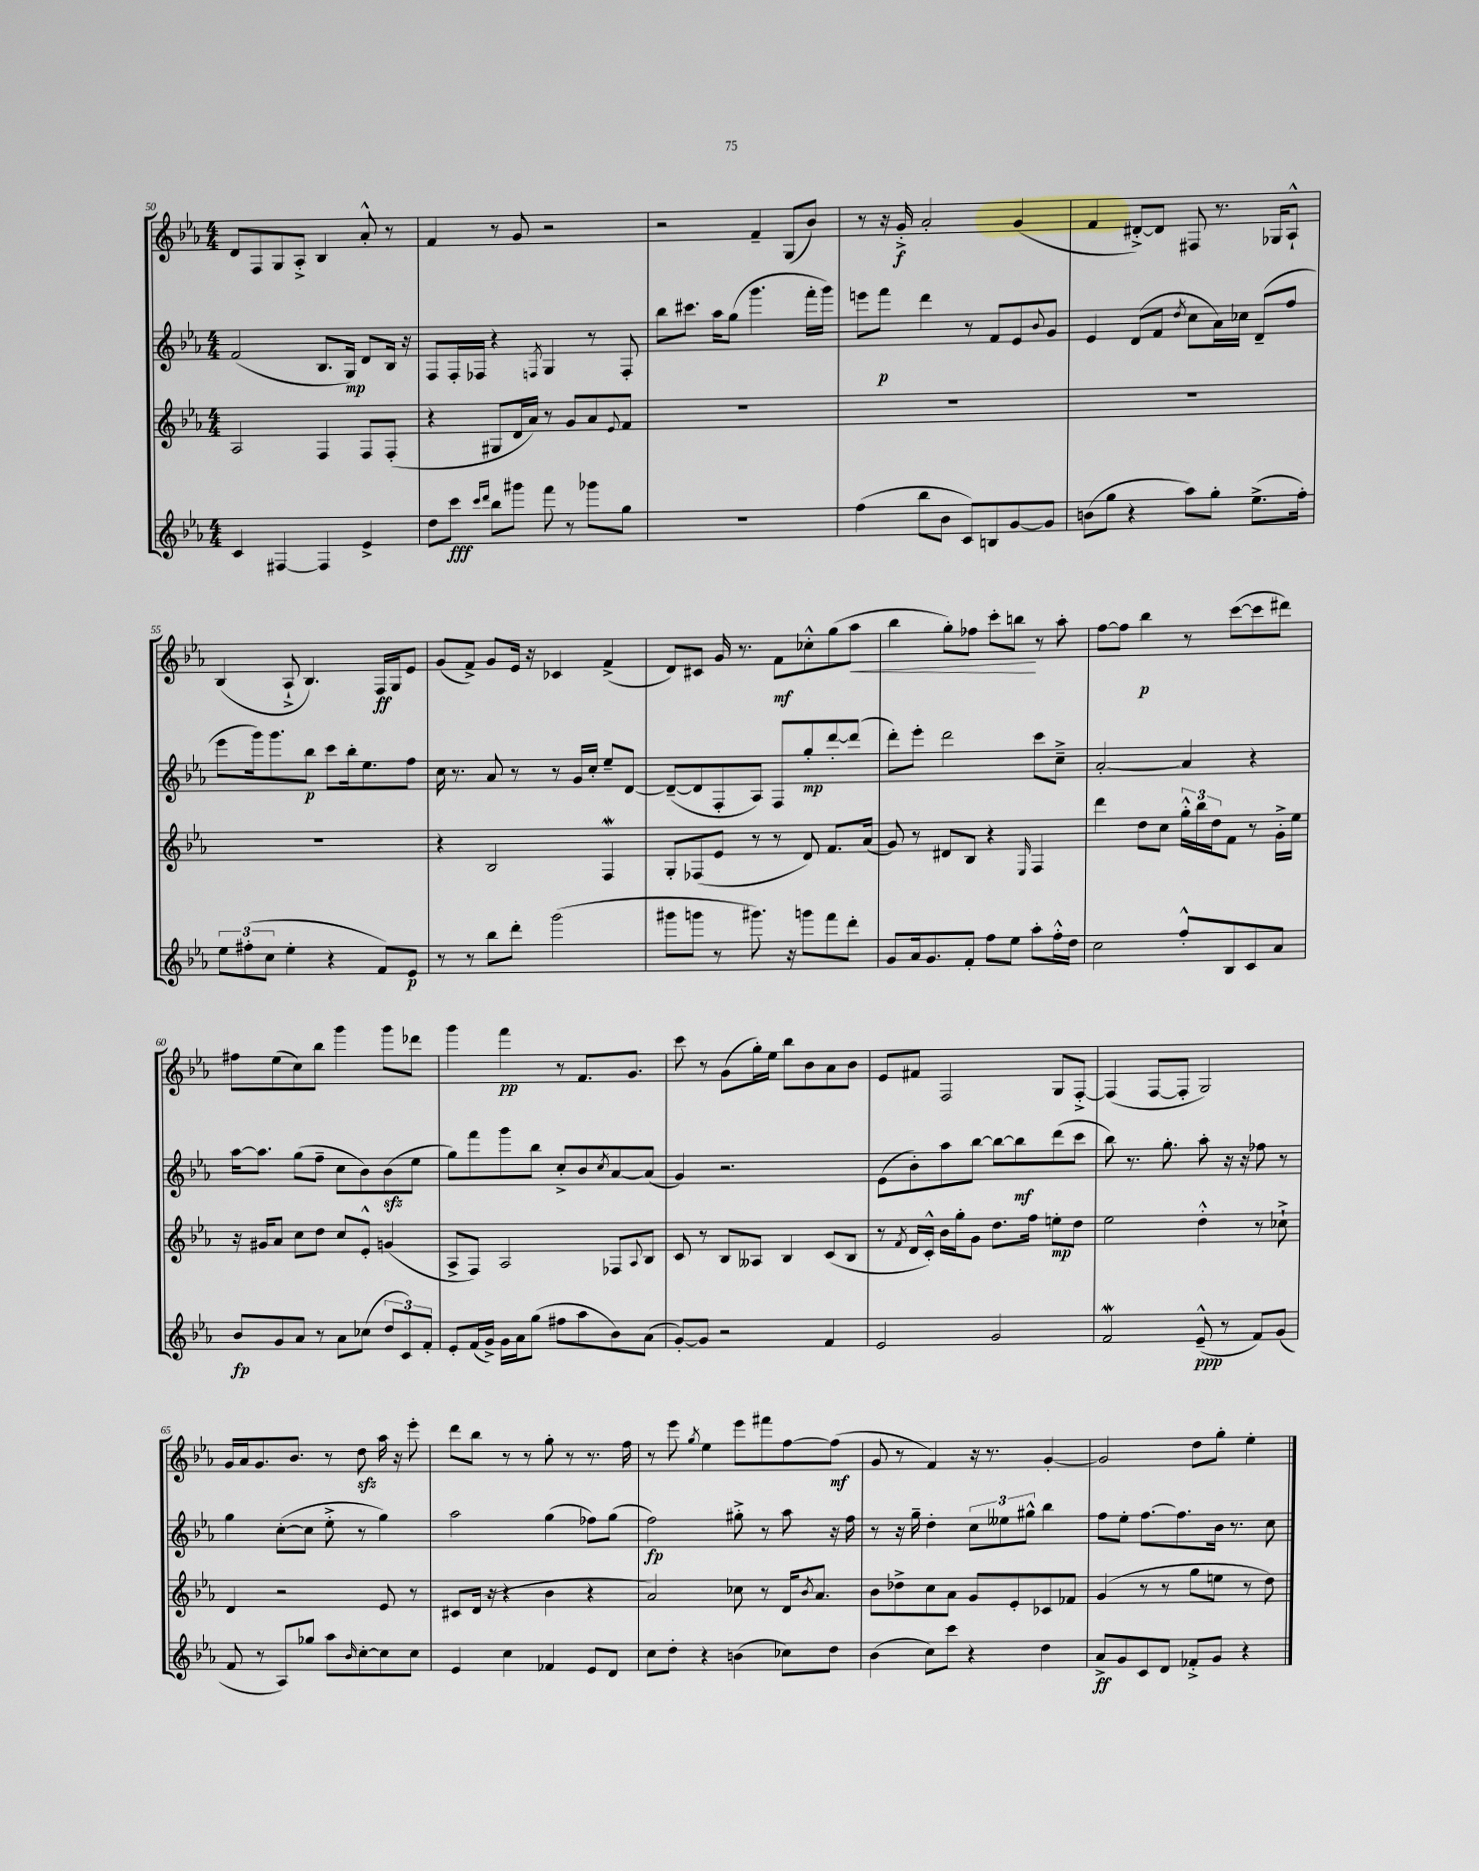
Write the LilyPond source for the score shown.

<<
\new StaffGroup <<
\new Staff = "s0" {
    \clef treble \key ees \major \numericTimeSignature \time 4/4
    d'8 f8 g8 aes8-.-> bes4 aes'8-.-^ r8 |
    f'4 r8 g'8 r2 |
    r2 f'4-- g8( bes'8) |
    r8 r16 g'16-.->\f aes'2-. g'4( |
    f'4 dis'8~-.->) dis'8 fis8 r8. ges16 aes8-!-^ |
    bes4( aes8-!-> bes4.) f16\ff g16 ees'8 |
    g'8( f'8->) g'8 ees'16 r16 ces'4 f'4->( |
    d'8) cis'8 g'16 r8. f'8\mf ces''8-.-^ g''8( aes''8\< |
    bes''4 g''8-.) fes''8 c'''8-. b''8\! r8 aes''8-. |
    f''8~ f''8 bes''4\p r8 c'''8~( c'''8 dis'''8) |
    fis''8 ees''8( c''8) bes''8 g'''4 g'''8 des'''8 |
    g'''4 f'''4\pp r8 f'8. g'8. |
    c'''8 r8 g'8( g''16-.) ees''16 bes''8 bes'8 aes'8 bes'8 |
    ees'8 fis'8 f2 g8 f8~-.-> |
    f4( f8~ f8-. g2) |
    g'16 aes'16 g'8. bes'8. r8 d''8\sfz aes''16 r16 ees'''8-. |
    d'''8 bes''8 r8 r8 g''8-. r8 r8. f''16 |
    r8 ees'''8 \acciaccatura { g''8 } ees''4 ees'''8 fis'''8 f''8~ f''8\mf( |
    g'8 r8 f'4) r16 r8. g'4~-. |
    g'2 d''8 g''8-. ees''4-. \bar "|." |
}
\new Staff = "s1" {
    \clef treble \key ees \major \numericTimeSignature \time 4/4
    f'2( bes8. g16\mp) d'8 bes16 r16 |
    f8 f16-. fes16 r4 \acciaccatura { f8 } g4 r8 f8-. |
    bes''8 cis'''8. aes''16 g''8( g'''4. f'''16-. g'''16) |
    e'''8 f'''8\p d'''4 r8 f'8 ees'8 \appoggiatura { bes'8 } g'8 |
    ees'4 d'8( f'8 \acciaccatura { d''8 } c''8 aes'16) ces''16 d'8--( f''8 |
    ees'''8 g'''16) g'''8. bes''8\p c'''8 bes''16-. ees''8. f''8 |
    c''16 r8. aes'8 r8 r8 g'16 c''16-. ees''8-- d'8~ |
    d'8~--( d'8 f8-. aes8) f8 g''8-.\mp d'''8~-. d'''8( |
    d'''8-.) ees'''8-. d'''2 c'''8 c''8---> |
    aes'2~-. aes'4 r4 |
    aes''16~ aes''8. g''8( f''8-- c''8 bes'8) bes'8\sfz( ees''8 |
    g''8) f'''8 g'''8 bes''8 c''8-.-> bes'8 \acciaccatura { c''8 } aes'8~ aes'8( |
    g'4) r2. |
    ees'8( bes'8-.) aes''8 bes''8~ bes''8~ bes''8\mf d'''8( c'''8 |
    bes''8) r8. g''8.-. aes''8-. r16 r16 fes''8 r8 |
    g''4 c''8~-.( c''8 ees''8-.-> r8 g''4) |
    aes''2 g''4( fes''8) g''8( |
    f''2\fp) gis''8-.-> r8 aes''8 r16 f''16 |
    r8 r16 g''16-- d''4-. \tuplet 3/2 { c''8 eeses''8 gis''8-^ } bes''4 |
    f''8 ees''8-. f''8.~ f''8. bes'16 r8. c''8 \bar "|." |
}
\new Staff = "s2" {
    \clef treble \key ees \major \numericTimeSignature \time 4/4
    aes2 f4 f8 f8-.( |
    r4 gis8 d'16 aes'16) r8 g'8 aes'8 \appoggiatura { ees'8 } f'8 |
    R1 |
    R1 |
    R1 |
    R1 |
    r4 bes2 f4\mordent |
    g8-. fes8( ees'8 r8 r8 d'8) f'8. aes'16( |
    g'8) r8 dis'8 bes8 r4 \grace { ees16 } f4 |
    d'''4 d''8 c''8 \tuplet 3/2 { g''16-.-^ bes''16 d''16 } f'8 r8 g'16-.-> ees''16 |
    r16 gis'16 aes'8 c''8 d''8 c''8 ees'8-.-^ g'4( |
    aes8-> f8) aes2 fes8 \appoggiatura { aes8 } bes8 |
    c'8 r8 bes8 aeses8 bes4 c'8( bes8 |
    r8 \acciaccatura { f'8 } d'16 c'16-.-^) bes'16 g''16-. g'8 d''8. f''16 e''8-.\mp d''8 |
    ees''2 d''4-.-^ r8 ces''8-!-> |
    d'4 r2 ees'8 r8 |
    cis'8 d'16( r16 r4 bes'4 r4 |
    aes'2) ces''8 r8 d'16 \acciaccatura { bes'8 } aes'8. |
    bes'8 des''8-> c''8 aes'8 g'8 ees'8-. ces'8 fes'8 |
    g'4( r8 r8 g''8 e''8 r8 d''8) \bar "|." |
}
\new Staff = "s3" {
    \clef treble \key ees \major \numericTimeSignature \time 4/4
    c'4 fis4~ fis4 ees'4-> |
    d''8 c'''8\fff \grace { c'''16 d'''16 } bes''8 gis'''8 f'''8 r8 ges'''8 g''8 |
    R1 |
    f''4( bes''8 bes'8 c'8) b8 g'8~ g'8 |
    b'8( g''8 r4 aes''8) g''8-. ees''8.->( f''16-.) |
    \tuplet 3/2 { ees''8 fis''8-.( c''8 } ees''4-. r4 f'8) ees'8\p |
    r8 r8 bes''8 d'''8-. g'''2( |
    gis'''8 g'''8 r8 gis'''8.) r16 g'''8 f'''8 d'''8-. |
    g'8 aes'16 g'8. f'8-. f''8 ees''8 aes''8-. f''16-.-^ d''16 |
    c''2 f''8-.-^ bes8 c'8 aes'8 |
    bes'8\fp g'8 aes'8 r8 aes'8 ces''8( \tuplet 3/2 { d''8 c'8) f'8-. } |
    ees'8-. f'16( g'16->) g'16 aes'16 g''8( fis''8 aes''8 bes'8) aes'8( |
    g'8~-.) g'8 r2 f'4 |
    ees'2 g'2 |
    f'2\mordent ees'8---^\ppp( r8 f'8) g'8( |
    f'8 r8 aes8) ges''8 aes''8 \grace { bes'16 } c''8~-. c''8 c''8 |
    ees'4 c''4 fes'4 ees'8 d'8 |
    c''8 d''8-. r4 b'4( ces''8) d''8 |
    bes'4( c''8) c'''8 r4 d''4 |
    aes'8->\ff g'8 c'8 d'8 fes'8-.-> g'8 r4 \bar "|." |
}
>>
>>
\layout { \context { \Score currentBarNumber = #50 } }
